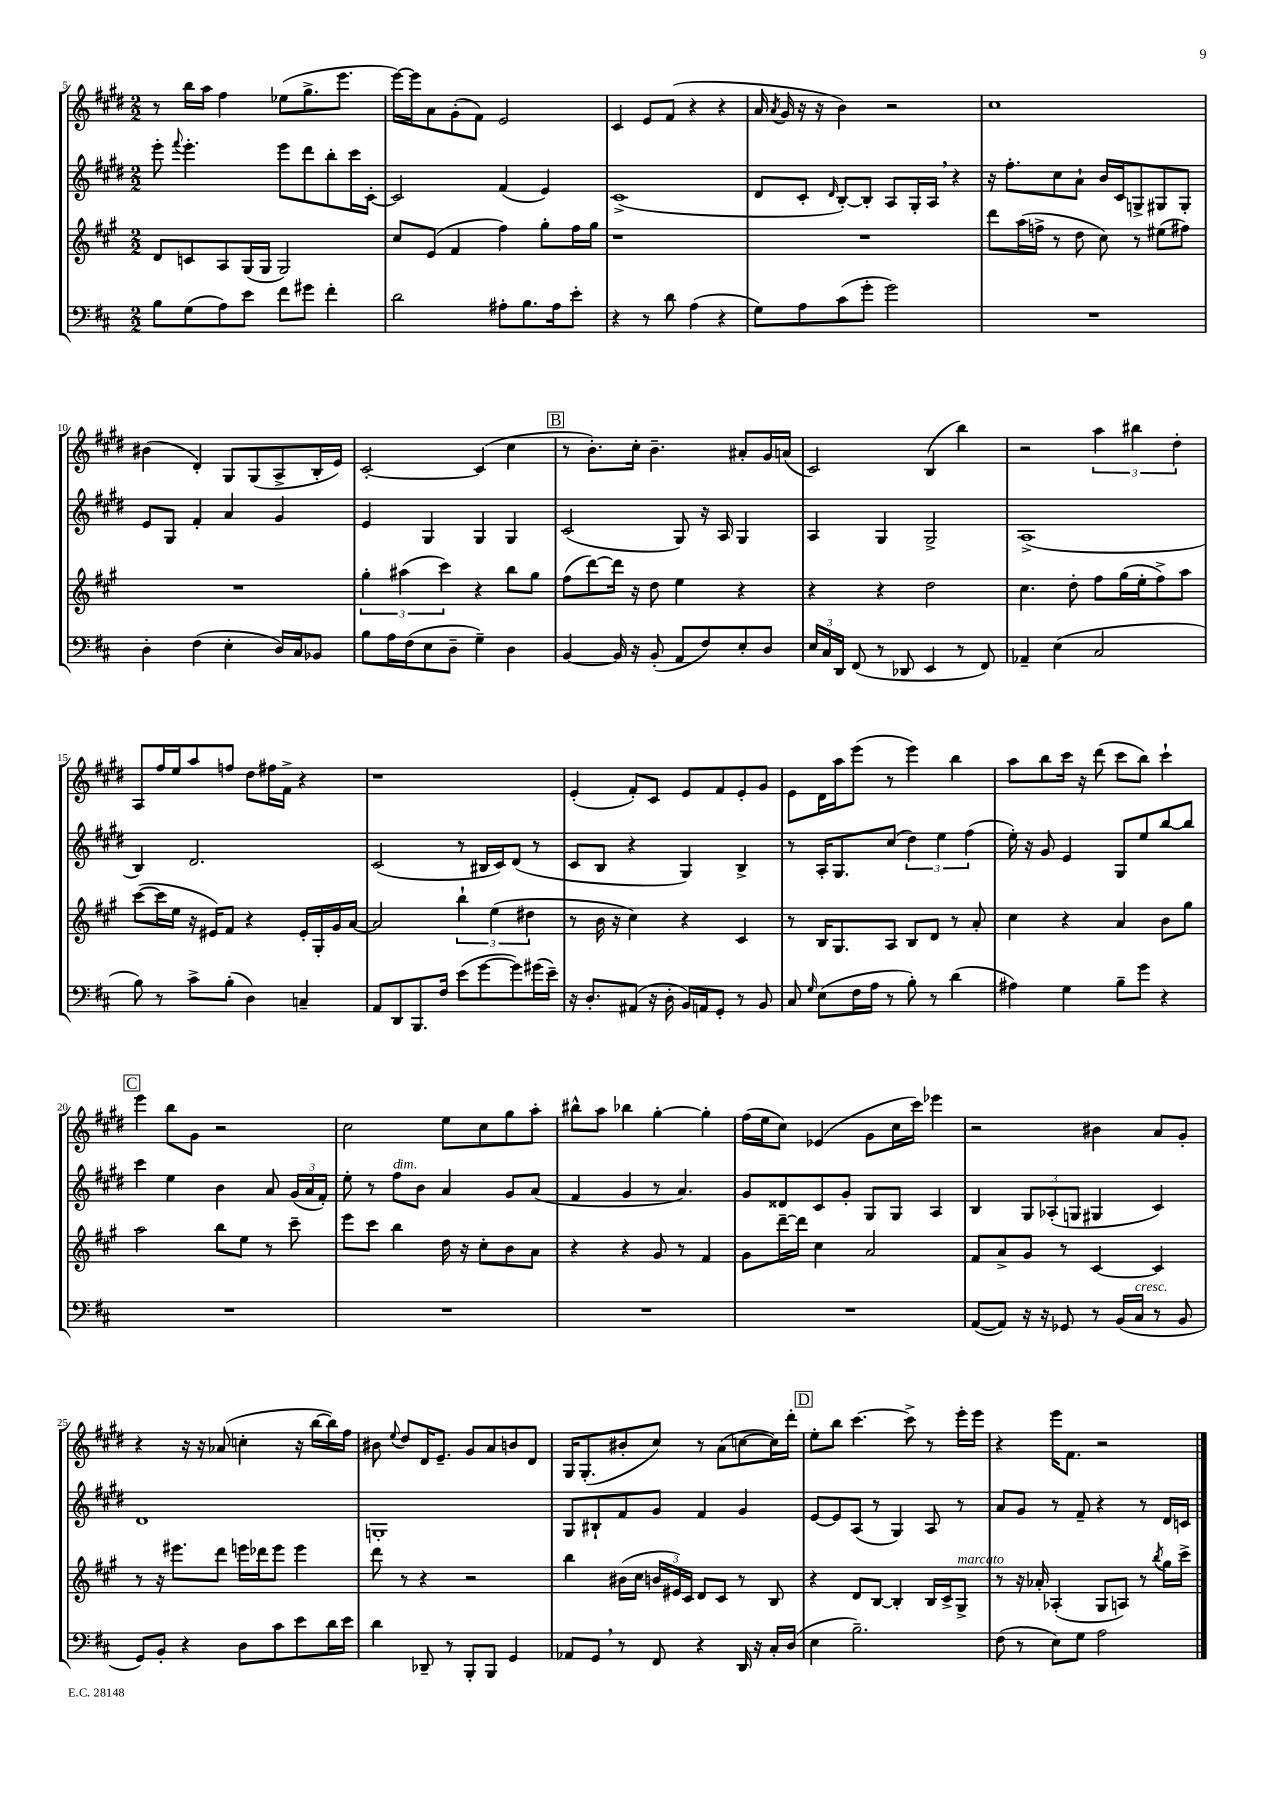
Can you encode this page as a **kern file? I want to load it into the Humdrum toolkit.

**kern	**kern	**kern	**kern
*staff4	*staff3	*staff2	*staff1
*clefF4	*clefG2	*clefG2	*clefG2
*k[f#c#]	*k[f#c#g#]	*k[f#c#g#d#]	*k[f#c#g#d#]
*M2/2	*M2/2	*M2/2	*M2/2
8B	8d	8eee'	8r
.	.	8qqfff#	.
(8G	8c	4.eee'	16bb
.	.	.	16aa
8A)	8A	.	4ff#
8e	(16G#	.	.
.	16G#	.	.
8f#	2G#)	8eee	(8ee-
8g#	.	8ddd#	8.gg#^
4f#'	.	8bb'	.
.	.	.	8.eee
.	.	16ccc#	.
.	.	[16c#'	.
=	=	=	=
2d	8cc#	2c#]	[16eee)
.	.	.	16eee]
.	(8e	.	8a
.	4f#	.	(8g#'
.	.	.	8f#)
8A#'	4ff#)	(4f#	2e
8.B	.	.	.
.	8gg#'	4e)	.
16A#	.	.	.
8e'	16ff#	.	.
.	16gg#	.	.
=	=	=	=
4r	1r	(1c#^	4c#
8r	.	.	8e
8d	.	.	(8f#
(4A	.	.	4r
4r	.	.	4r
=	=	=	=
8G)	1r	8d#	16a
.	.	.	8qa
.	.	.	16g#
8A	.	8c#'	16r
.	.	.	16r
.	.	16qqd#	.
(8c#	.	[8B')	4b)
8g'	.	8B']	.
2g)	.	8A	2r
.	.	16G#'	.
.	.	16A	.
.	.	4r	.
=	=	=	=
1r	8ddd	16r	1cc#
.	.	8.ff#'	.
.	(16aa	.	.
.	16ff^	.	.
.	8r	8cc#	.
.	8dd	8a`	.
.	8cc#)	16b	.
.	.	16c#	.
.	8r	8G^	.
.	(8ee#	8G#	.
.	8ff#)	8G#'	.
=	=	=	=
4D'	1r	8e	(4b#
.	.	8G#	.
(4F#	.	4f#'	4d#')
4E'	.	4a	8G#
.	.	.	(8G#
16D)	.	4g#	8A^
16C#	.	.	.
8BB-	.	.	16B'
.	.	.	16e)
=	=	=	=
8B	6gg#'	4e	[2c#'
16A	.	.	.
.	(6aa#	.	.
(16F#	.	.	.
8E	.	4G#	.
.	6ccc#)	.	.
8D~	.	.	.
4G~)	4r	4G#	(4c#]
4D	8bb	4G#	4cc#
.	8gg#	.	.
=	=	=	=
[4BB	(8ff#	(2c#	8r
.	[8ddd)	.	8.b')
16BB]	16ddd]	.	.
16r	16r	.	16cc#'
(8BB'	8dd	.	4.b~
8AA	4ee	8G#)	.
8F#)	.	16r	.
.	.	16A	.
8E'	4r	4G#	8a#'
8D	.	.	16g#
.	.	.	(16a
=	=	=	=
24E	4r	4A	2c#)
24C#	.	.	.
24DD	.	.	.
(8FF#	.	.	.
8r	4r	4G#	.
8DD-	.	.	.
4EE	2dd	2G#^	(4B
8r	.	.	4bb)
8FF#)	.	.	.
=	=	=	=
4AA-~	4.cc#	(1A^	2r
(4E	.	.	.
.	8dd'	.	.
2C#	8ff#	.	6aa
.	(16gg#	.	.
.	.	.	6bb#
.	16ee'	.	.
.	8ff#^)	.	.
.	.	.	6dd#'
.	8aa	.	.
=	=	=	=
8B)	([8ccc#	4B)	8A
8r	16ccc#]	.	16ff#
.	16ee	.	16ee
8c#^	16r	2.d#	8aa
.	16e#)	.	.
(8B'	8f#	.	8ff
4D)	4r	.	8dd#
.	.	.	16ff#
.	.	.	16f#^
4C~	16e#'	.	4r
.	16G#'	.	.
.	16g#	.	.
.	[16a	.	.
=	=	=	=
8AA	2a]	(2c#	1r
8DD	.	.	.
8.BBB	.	.	.
16F#	.	.	.
(8e	6bb`	8r	.
[8g	.	16B#	.
.	(6ee	.	.
.	.	16c#)	.
8g])	.	(8d#	.
.	6dd#	.	.
(16g#	.	8r	.
16e~)	.	.	.
=	=	=	=
16r	8r	8c#	(4e'
8.D'	.	.	.
.	16b	8B	.
.	16r	.	.
(8AA#	4cc#)	4r	8f#')
16r	.	.	8c#
16D'	.	.	.
16BB)	4r	4G#)	8e
16AA	.	.	.
8GG'	.	.	8f#
8r	4c#	4B^	8e'
8BB	.	.	8g#
=	=	=	=
8C#	8r	8r	8e
16qqG	.	.	.
(8E	16B	16A'	16d#
.	8.G#	8.G#	16aa
16F#	.	.	(8eee
16A	.	.	.
8r	8A	(8cc#	8r
8B')	8B	6dd#)	4eee)
8r	8d	.	.
.	.	6ee	.
(4d	8r	.	4bb
.	.	(6ff#	.
.	8a'	.	.
=	=	=	=
4A#)	4cc#	16ee')	8aa
.	.	16r	.
.	.	8g#	8bb
4G	4r	4e	16ccc#
.	.	.	16r
.	.	.	(8ddd#
8B~	4a	8G#	8ccc#
8g	.	8ee	8bb)
4r	8b	[8bb	4ccc#`
.	8gg#	8bb]	.
=	=	=	=
1r	2aa	4ccc#	4eee
.	.	4ee	8bb
.	.	.	8g#
.	8bb	4b	2r
.	8ee	.	.
.	8r	8a	.
.	8ccc#~	(24g#	.
.	.	24a	.
.	.	24f#')	.
=	=	=	=
1r	8eee	8ee'	2cc#
.	8ccc#	8r	.
.	4bb	8ff#	.
.	.	8b	.
.	16dd	4a	8ee
.	16r	.	.
.	8cc#'	.	8cc#
.	8b	8g#	8gg#
.	8a	(8a	8aa'
=	=	=	=
1r	4r	4f#	8bb#^^
.	.	.	8aa
.	4r	4g#	4bb-
.	8g#	8r	[4gg#'
.	8r	4.a)	.
.	4f#	.	4gg#']
=	=	=	=
1r	8g#	8g#	(16ff#
.	.	.	16ee
.	[16ddd~	8d##	8cc#)
.	16ddd]	.	.
.	4cc#	8c#	(4e-
.	.	8g#'	.
.	2a	8G#	8g#
.	.	8G#	16cc#
.	.	.	16ccc#)
.	.	4A	4eee-
=	=	=	=
([8AA	8f#	4B	2r
8AA])	8a^	.	.
16r	8g#	12G#	.
16r	.	.	.
.	.	(12A-'	.
8GG-	8r	.	.
.	.	12G	.
8r	[4c#	4G#	4b#
(16BB	.	.	.
16C#	.	.	.
8r	4c#]	4c#)	8a
8BB	.	.	8g#'
=	=	=	=
8GG)	8r	1d#	4r
8BB'	16r	.	.
.	8.eee#	.	.
4r	.	.	16r
.	.	.	16r
.	8ddd	.	(8a-
8D	16eee	.	4cc'
.	16ddd-	.	.
8c#	8eee	.	.
8e	4eee	.	16r
.	.	.	[16bb
16d	.	.	16bb])
16e	.	.	16ff#
=	=	=	=
4d	8ddd	1G'	8b#
.	.	.	8qqee
.	8r	.	8dd#
8DD-~	4r	.	16d#
.	.	.	8.e~
8r	.	.	.
8BBB'	2r	.	8g#
8BBB	.	.	8a
4GG	.	.	8b
.	.	.	8d#
=	=	=	=
8AA-	4bb	8G#	16G#
.	.	.	(8.G#'
8GG	.	8B#`	.
8r	(16b#	8f#	8b#'
.	16cc#	.	.
8FF#	24b	8g#	8cc#)
.	24e#)	.	.
.	24c#	.	.
4r	8d	4f#	8r
.	8c#	.	(8a
16DD	8r	4g#	[8cc
16r	.	.	.
16C#'	8B	.	16cc])
(16D	.	.	16ddd#'
=	=	=	=
4E	4r	[8e	8ee'
.	.	8e]	8bb
2.B~)	8d	(8A	[4.ccc#
.	[8B	8r	.
.	4B']	4G#)	.
.	.	.	8ccc#^]
.	16B	8A	8r
.	16c#^	.	.
.	8G#^	8r	16eee'
.	.	.	16eee
=	=	=	=
(8F#	8r	8a	4r
8r	16r	8g#	.
.	16a-'	.	.
8E)	(4A-'	8r	16eee
.	.	.	8.f#
8G	.	8f#~	.
2A	8G#	4r	2r
.	8A)	.	.
.	8r	8r	.
.	8qbb	.	.
.	16gg#	16d#	.
.	16ccc#^	16c	.
==	==	==	==
*-	*-	*-	*-
